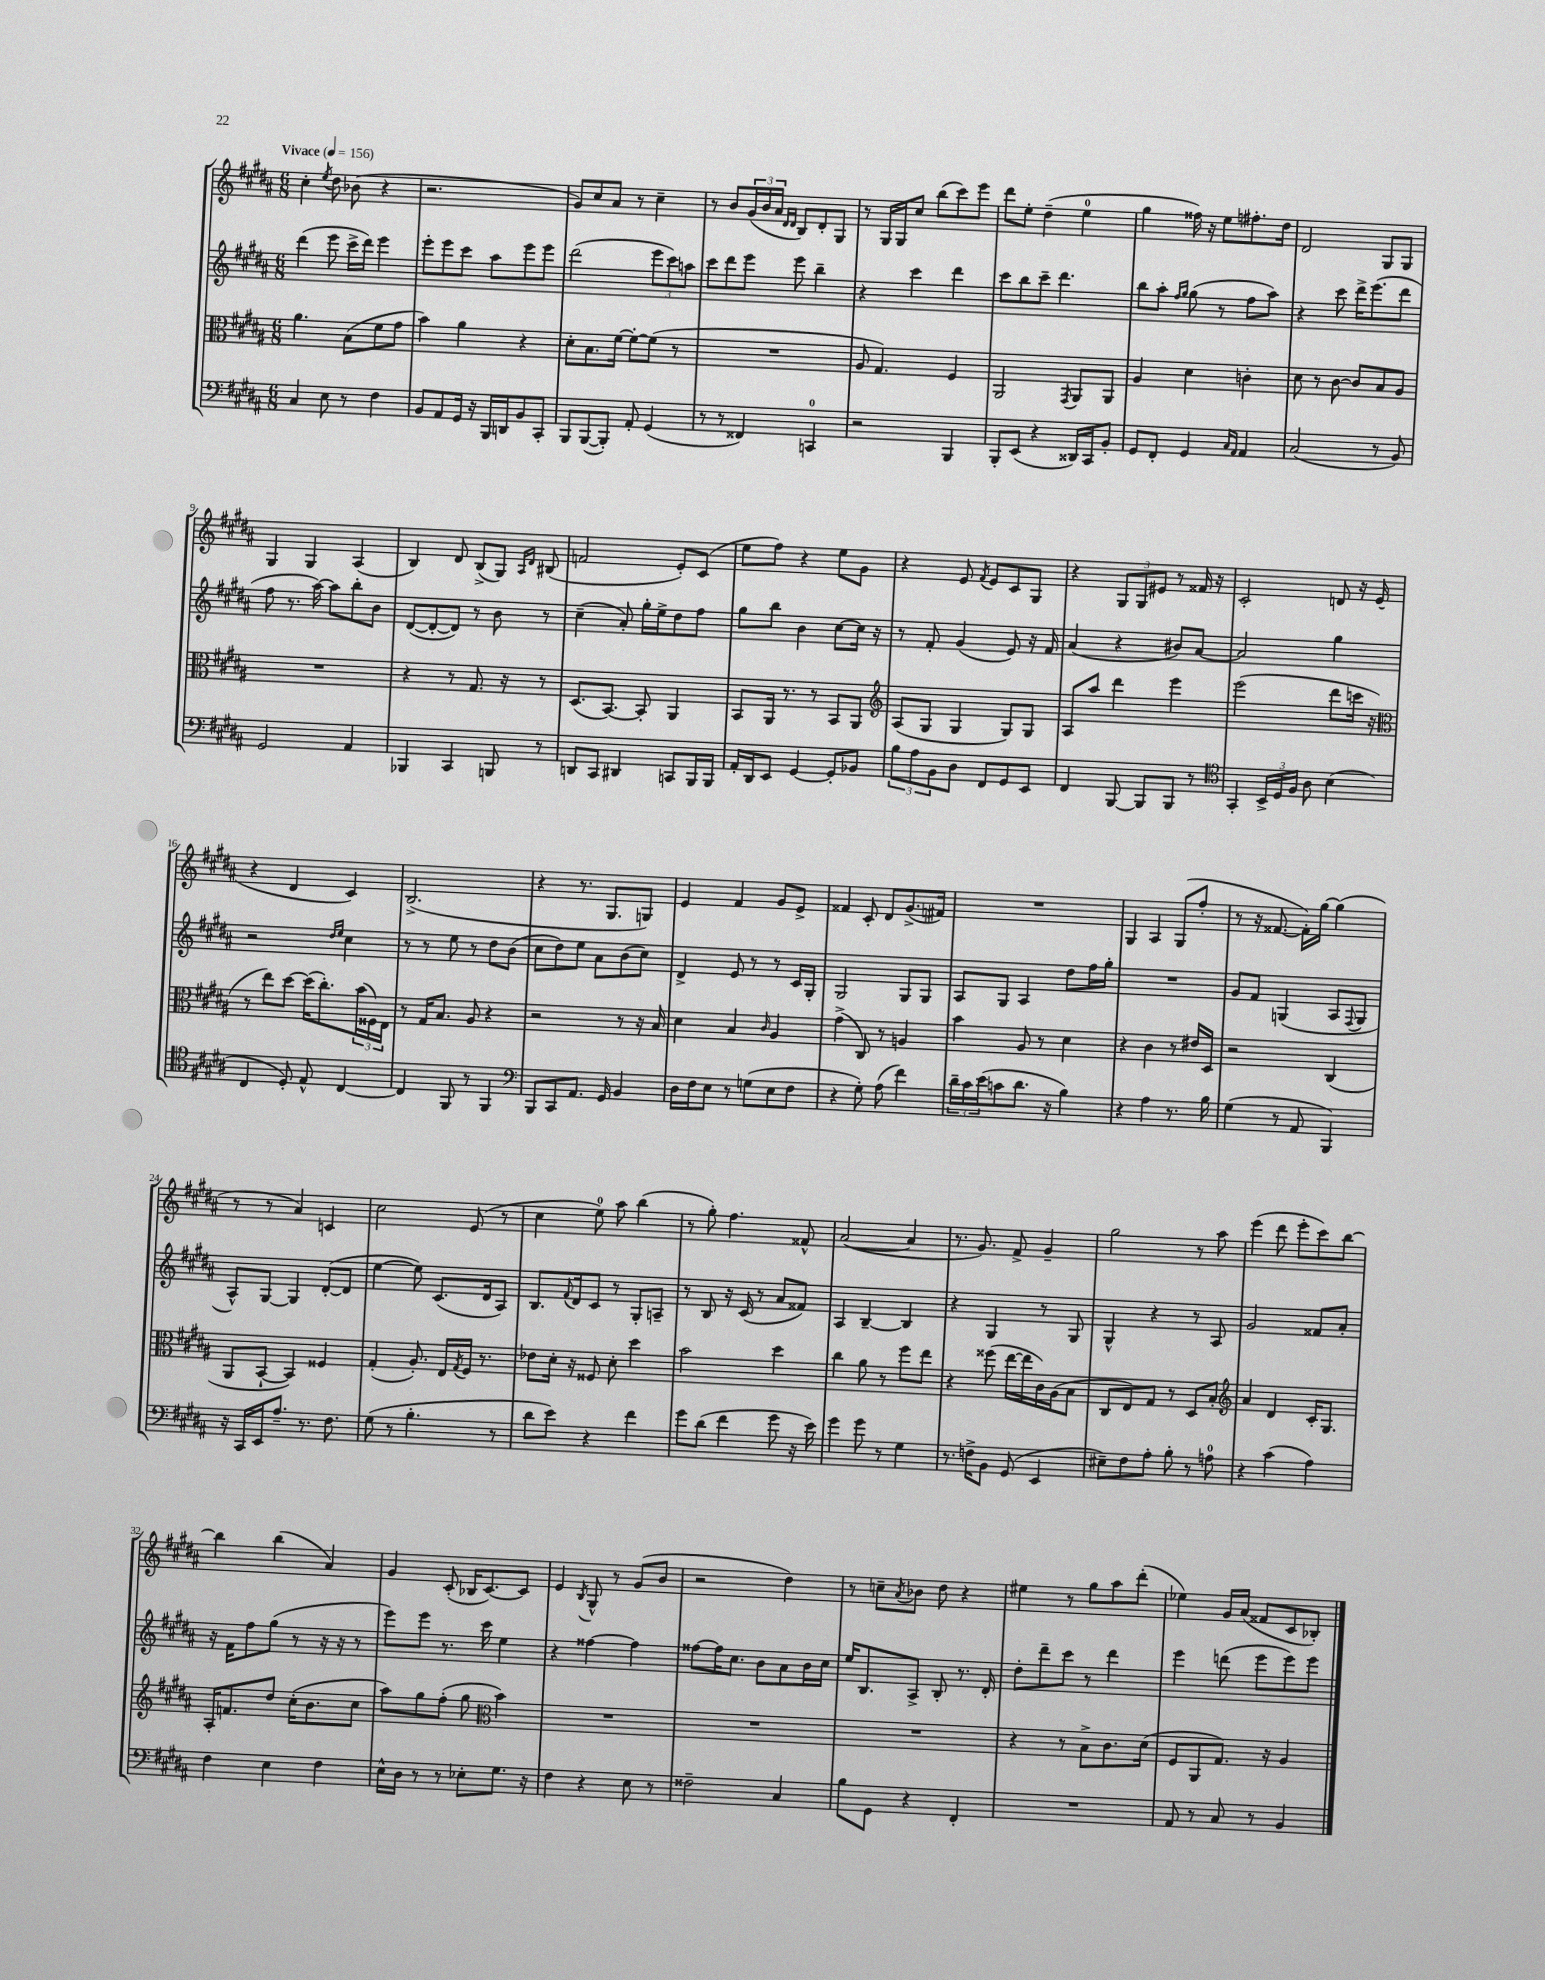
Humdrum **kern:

**kern	**kern	**kern	**kern
*staff4	*staff3	*staff2	*staff1
*clefF4	*clefC3	*clefG2	*clefG2
*k[f#c#g#d#a#]	*k[f#c#g#d#a#]	*k[f#c#g#d#a#]	*k[f#c#g#d#a#]
*M6/8	*M6/8	*M6/8	*M6/8
*MM156	*MM156	*MM156	*MM156
4C#	4.a#	(4ddd#	4cc#'
.	.	.	8qee
8E	.	8eee	8dd#
8r	(8B	16ccc#^	(8b-
.	.	16ddd#)	.
4F#	8f#	4eee	4r
.	8g#	.	.
=	=	=	=
8BB	4b)	8eee'	2.r
8AA#	.	8eee	.
16GG#	4a#	8ccc#	.
16r	.	.	.
16BBB	.	8aa#	.
16DD	.	.	.
8BB	4r	8eee	.
8CC#'	.	8eee	.
=	=	=	=
8BBB	8d#'	(2ddd#	8g#)
([8BBB	8.B	.	8cc#
8BBB'])	.	.	8a#
.	[16f#	.	.
8AA#'	8f#'_	.	8r
(4GG#	(8f#]	12eee	4cc#~
.	.	12ccc#)	.
.	8r	.	.
.	.	12aa	.
=	=	=	=
8r	2.r	8ccc#	8r
8r	.	8ddd#	8b
4FF##)	.	8eee	(24g#
.	.	.	24b
.	.	.	24a#
.	.	.	16qqd#
.	.	.	16qqd#
.	.	8eee	8B)
4CC	.	4bb~	8d#'
.	.	.	8G#
=	=	=	=
2r	8A#	4r	8r
.	4.G#)	.	16G#
.	.	.	16G#
.	.	4ccc#	8cc#
.	.	.	(8bb
4BBB	4F#	4ddd#	8ccc#)
.	.	.	8eee
=	=	=	=
8BBB'	2AA#	8ccc#	8ddd#
(8EE	.	8bb	8ee'
4r	.	8ccc#~	(4dd#~
.	.	4.ddd#	.
.	8qGG#	.	.
16DD##)	8AA#	.	4ee
16CC#	.	.	.
8BB'	8AA#	.	.
=	=	=	=
8GG#	4A#	8bb	4gg#
8FF#'	.	8aa#'	.
.	.	16qqff#	.
.	.	16qqgg#	.
4GG#	4d#	(8gg#	16ff##)
.	.	.	16r
.	.	8r	8ee
16qqC#	.	.	.
16qqAA#	.	.	.
4AA#	4c'	8ff#	8.ff#'
.	.	8aa#)	.
.	.	.	16dd#
=	=	=	=
(2C#	8d#	4r	2d#
.	8r	.	.
.	[8c#	8ccc#	.
.	8c#]	16ddd#^	.
.	.	(8.eee	.
8r	8B	.	8G#
8BB)	8A#	8ddd#	8G#
=	=	=	=
2GG#	2.r	8ff#	4G#
.	.	8.r	.
.	.	.	4G#
.	.	[16aa#)	.
.	.	8aa#]	.
4AA#	.	8bb'	(4A#
.	.	8b	.
=	=	=	=
4BBB-	4r	([8d#	4B)
.	.	8d#'_	.
4CC#	8r	8d#])	8d#
.	8.G#	8r	(8B^
8BBB	.	8b	8G#)
.	16r	.	.
.	.	.	16qqA#
.	.	.	16qqd#
8r	8r	8r	(8B#
=	=	=	=
8DD	(8.D#	(4cc#~	2f
8CC#	.	.	.
.	[8.BB)	.	.
4DD#	.	8a#')	.
.	8BB']	16gg#'	.
.	.	16ee^	.
8CC	4AA#	8dd#	8e')
16BBB	.	8ff#	(8c#
16BBB	.	.	.
=	=	=	=
16AA#'	8BB	8gg#	8ee
16DD#	.	.	.
8EE	16AA#	8bb	8ff#)
.	8.r	.	.
[4GG#	.	4b	4r
.	8r	.	.
8GG#']	8BB	[8cc#	8ee
8BB-	8AA#	16cc#]	8g#
.	.	16r	.
=	=	=	=
*	*clefG2	*	*
12B	(8A#	8r	4r
12A#	.	.	.
.	8G#	8f#'	.
12BB	.	.	.
8D#	4G#	(4g#	8e
.	.	.	8qf#
8FF#	.	.	8e
8GG#	8G#)	8e)	8c#
8EE	8G#	16r	8G#
.	.	16f#	.
=	=	=	=
4FF#	8A#	(4a#	4r
.	8aa#	.	.
[8BBB	4ddd#	4r	12G#
.	.	.	12G#
8BBB]	.	.	.
.	.	.	12e#
8BBB	4eee	8b#)	8r
8r	.	[8a#	16f##
.	.	.	16r
=	=	=	=
*clefC4	*	*	*
4GG#'	(2eee	2a#]	2c#'
24BB^	.	.	.
24D#	.	.	.
24F#	.	.	.
8A#	.	.	.
(4B	8ddd#	4gg#	8d
.	16ccc	.	16r
.	16r	.	(16e
=	=	=	=
*	*clefC3	*	*
4C#	8r	2r	4r
.	8ee)	.	.
8D#')	[8dd#	.	4d#
8E^^	(16dd#]	.	.
.	8.cc#')	.	.
.	.	16qqdd#	.
.	.	16qqee	.
[4C#	.	4cc#	4c#)
.	(24b	.	.
.	24F##)	.	.
.	24E	.	.
=	=	=	=
4C#]	8r	8r	(2.B^
.	16G#	8r	.
.	8.B	.	.
8FF#	.	8ee	.
8r	8A#	8r	.
4FF#	4r	8dd#	.
.	.	(8b	.
=	=	=	=
*clefF4	*	*	*
8BBB	2r	8cc#	4r
8CC#	.	8dd#)	.
8.AA#	.	8ee	8.r
.	.	8a#	.
16GG#	.	.	8.G#
4BB	8r	(8b	.
.	16r	8cc#)	8G)
.	16B	.	.
=	=	=	=
16D#	4d#	4d#^	4e
16F#	.	.	.
8E	.	.	.
8r	4B	8e	4f#
(8G	.	8r	.
.	16qqc#	.	.
8E	4A#	8r	8g#
8F#	.	16c#	8e^
.	.	16G#'	.
=	=	=	=
4r	(4g#^	2G#	4f##
8G#')	8C#)	.	8c#'
(8A#	8r	.	8d#
4f#)	4A	8G#	(8.g#^
.	.	8G#	.
.	.	.	16f#)
=	=	=	=
24d#~	4b	8A#	2.r
24c#	.	.	.
(24e	.	.	.
8c	.	8G#	.
8.d#	8A#	4A#	.
.	8r	.	.
16r	.	.	.
4B)	4d#	8dd#	.
.	.	16ff#	.
.	.	16gg#'	.
=	=	=	=
4r	4r	2.r	4G#
4A#	4c#	.	4A#
8.r	8r	.	(8G#
.	16e#	.	8ff#'
16B	16D#	.	.
=	=	=	=
(4G#	2r	8g#	8r
.	.	8f#	16r
.	.	.	[8.f##
8r	.	(4G	.
8AA#	.	.	16f##'])
.	.	.	[16gg#
4BBB)	(4C#	8A#	(4gg#]
.	.	8qqF#	.
.	.	8G	.
=	=	=	=
16r	8AA#	8A#^^)	8r
16CC#	.	.	.
16EE	[8BB`	[8G#	8r
8.A#~	.	.	.
.	4BB])	4G#]	4a#)
8.r	.	.	.
.	4F##	([8d#'	4c
8.F#	.	.	.
.	.	8d#]	.
=	=	=	=
(8G#	(4G#'	[4ee	2cc#
8r	.	.	.
4.B'	8.A#')	8ee])	.
.	.	(8.c#	.
.	16E	.	.
.	8qG#	.	.
.	16F#	.	(8e
.	8.r	16d#	.
8r	.	8A#)	8r
=	=	=	=
8d#	8e-	8.B	4cc#
8e)	16d#'	.	.
.	.	8qqf#	.
.	16r	16d#	.
4r	8F##	8c#	8ee)
.	8d#'	8r	8aa#
4f#	4dd#	8G#'	(4bb
.	.	8A~	.
=	=	=	=
8g#	2b	8r	8r
(8d#	.	8B	8gg#')
4f#	.	16r	4.ff#
.	.	(16c#	.
.	.	8r	.
8g#	4dd#	8a#	.
16r	.	8f##)	8f##^^
16e)	.	.	.
=	=	=	=
4g#	4cc#	4A#	([2a#
8g#	8a#	[4B~	.
8r	8r	.	.
4G#	8ff#	4B]	4a#]
.	8ee	.	.
=	=	=	=
8.r	4r	4r	8.r
16F^	.	.	8.g#)
8BB	(8ff##	4G#	.
(8GG#	[16ee	.	8f#^
.	16ee]	.	.
4EE	16c#)	8r	4g#~
.	(16A#	.	.
.	8B	8G#	.
=	=	=	=
8E#~)	8C#	4G#^^	2gg#
8F#	8E)	.	.
8A#'	8G#	4r	.
8B'	8r	.	.
8r	8D#	8r	8r
8A	8B'	8A#	8aa#
=	=	=	=
*	*clefG2	*	*
4r	4a#	2g#	(4eee
(4c#	4d#	.	8ddd#
.	.	.	8eee'
4A#)	16c#'	8f##	8ccc#)
.	8.G#	.	.
.	.	8a#'	[8bb
=	=	=	=
4F#	16A#'	16r	4bb]
.	8.f	16f#	.
.	.	8ff#	.
4E	8dd#	(8gg#	(4bb
.	(16cc#'	8r	.
.	8.b	.	.
4F#	.	16r	4a#)
.	.	16r	.
.	8cc#	8r	.
=	=	=	=
16E^^	8aa#)	8eee)	4g#
16D#	.	.	.
8r	8gg#	8eee	.
8r	(8ff#'	8.r	(8c#'
8E-'	8gg#	.	16B-
.	.	16ccc#	[8.c#)
*	*clefC3	*	*
8.G#	4b)	4ee	.
.	.	.	8c#]
16r	.	.	.
=	=	=	=
4F#	2.r	4r	4e
.	.	.	8qB
4r	.	[4ff##	8G#^^
.	.	.	8r
8E	.	4ff##]	(8g#
8r	.	.	8b
=	=	=	=
2F##~	2.r	[8ff##	2r
.	.	16ff##]	.
.	.	8.cc#	.
.	.	8b	.
4C#	.	8a#	4dd#)
.	.	16b	.
.	.	16cc#	.
=	=	=	=
8B	2.r	16ee	8r
.	.	8.B	.
8GG#	.	.	8cc~
.	.	.	8qa#
4r	.	8A#^	8b-
.	.	8B'	8dd#
4FF#'	.	8.r	4r
.	.	16d#'	.
=	=	=	=
2.r	4r	8dd#'	4ee#
.	.	8ddd#~	.
.	8r	8ccc#	8r
.	8B^	8r	8gg#
.	8.c#	4ddd#	8aa#
.	.	.	(8ddd#'
.	(16d#	.	.
=	=	=	=
8AA#	8F#	4eee	4ee-)
8r	8AA#	.	.
8C#	8.G#)	(8ddd	16g#
.	.	.	(16a#
8r	.	8eee	8f##
.	16r	.	.
4BB	4A#	8eee)	8c#
.	.	8eee	8B-')
==	==	==	==
*-	*-	*-	*-
